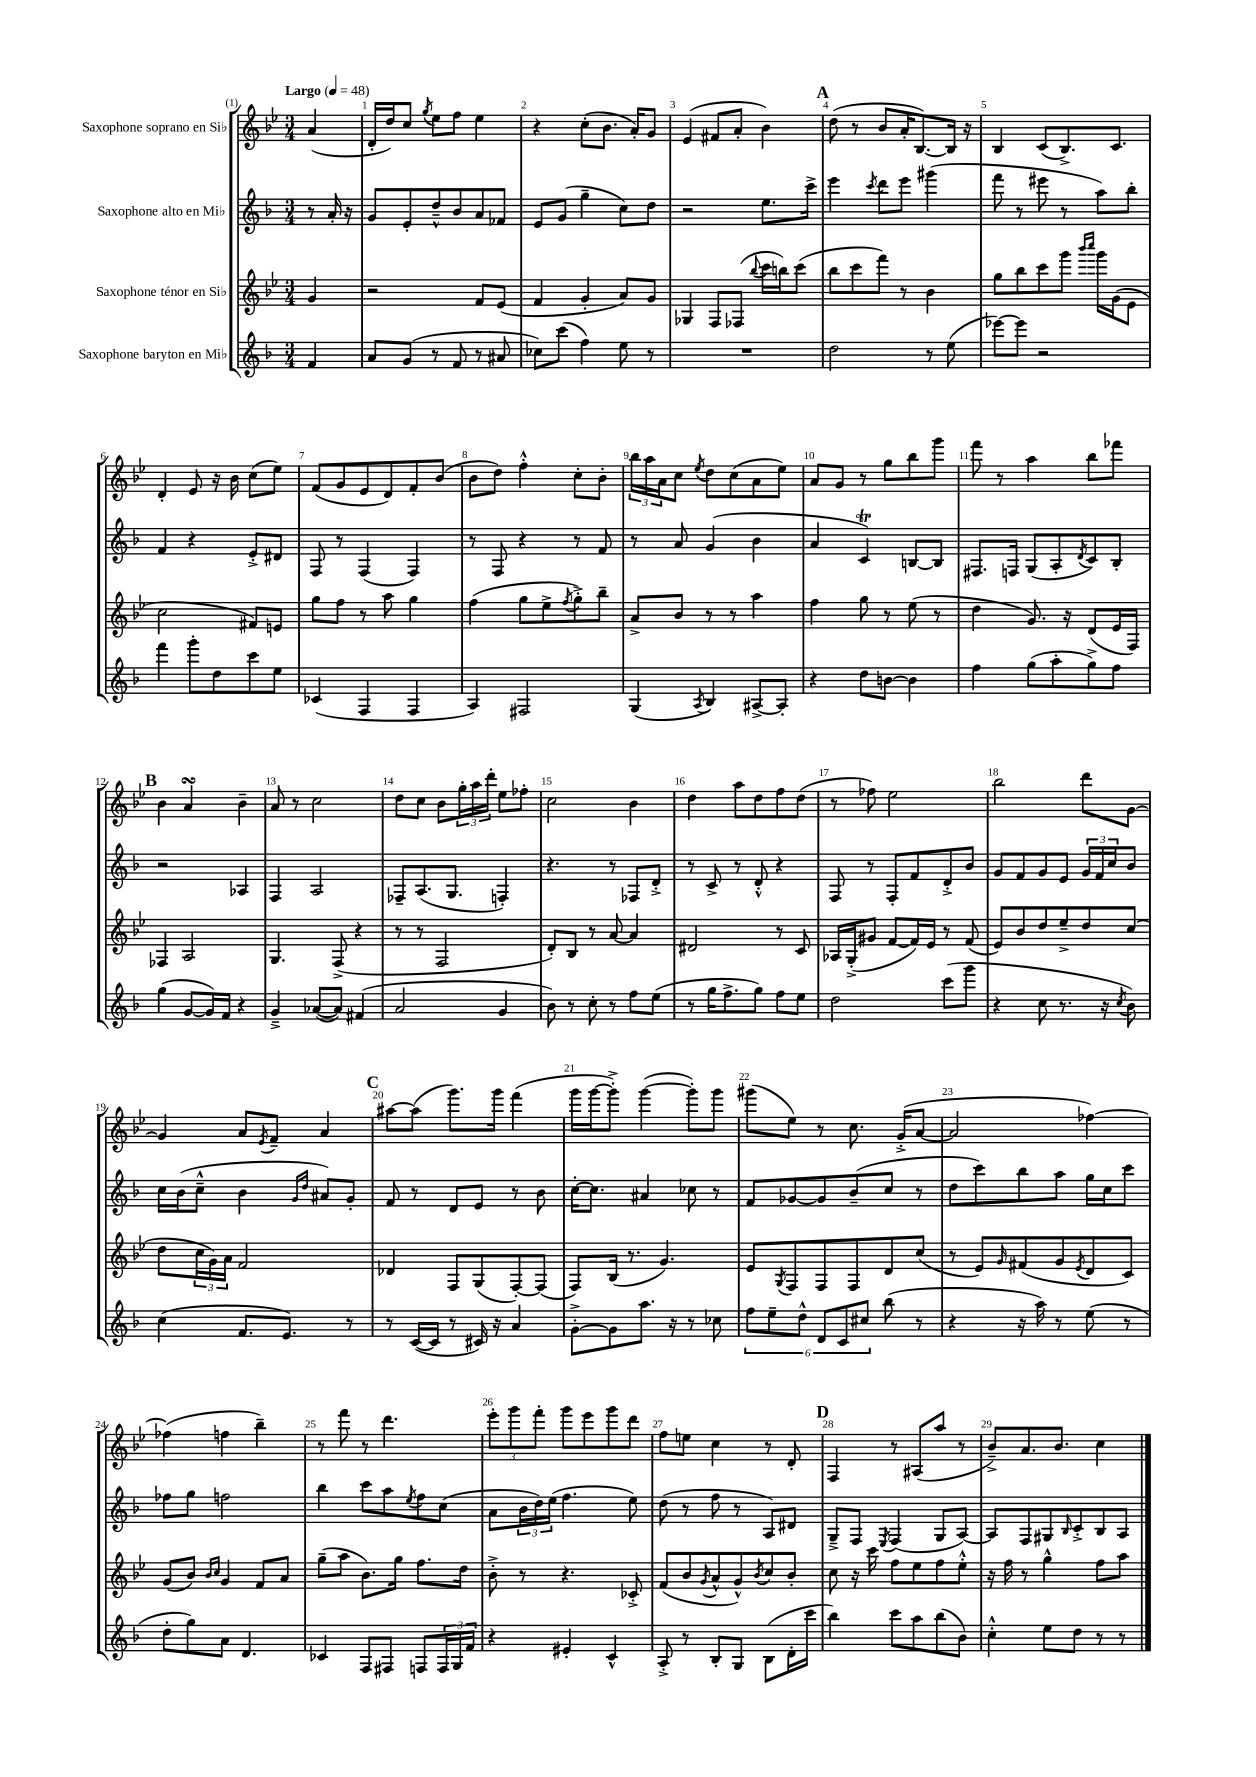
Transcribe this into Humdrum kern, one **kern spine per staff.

**kern	**kern	**kern	**kern
*staff4	*staff3	*staff2	*staff1
*clefG2	*clefG2	*clefG2	*clefG2
*k[b-]	*k[b-e-]	*k[b-]	*k[b-e-]
*M3/4	*M3/4	*M3/4	*M3/4
*MM48	*MM48	*MM48	*MM48
4f	4g	8r	(4a
.	.	16a'	.
.	.	16r	.
=	=	=	=
8a	2r	8g	16d'
.	.	.	16dd)
(8g	.	8e'	8cc
.	.	.	8qgg
8r	.	8dd~^^	8ee-
8f	.	8b-	8ff
8r	8f	8a	4ee-
8a#	(8e-	8f-	.
=	=	=	=
8cc-)	4f	8e	4r
(8ccc	.	(8g	.
4ff)	4g'	4gg~	(8cc'
.	.	.	8.b-
8ee	8a)	8cc)	.
.	.	.	16a')
8r	8g	8dd	8g
=	=	=	=
2.r	4G-	2r	(4e-
.	8F	.	8f#
.	(8F-	.	8a'
.	8qqbb-	.	.
.	16ccc	8.ee	4b-)
.	16bb)	.	.
.	(8ccc	.	.
.	.	16ccc^	.
=	=	=	=
2dd	8bb-	4eee	(8dd
.	8ccc	.	8r
.	.	8qccc	.
.	8fff)	8ddd	8b-
.	8r	8eee	16a'
.	.	.	[8.B-)
8r	4b-	(4ggg#	.
(8ee	.	.	16B-]
.	.	.	16r
=	=	=	=
[8eee-)	8gg	8fff	4B-
8eee-]	8bb-	8r	.
2r	8ccc	8eee#	(8c
.	8ggg	8r	8.B-^)
.	16qqbbb-	.	.
.	16qqcccc	.	.
.	16ggg	8aa)	.
.	(16g	.	8.c
.	8e-	8bb-'	.
=	=	=	=
4fff	2cc	4f	4d'
8ggg'	.	4r	8e-
8dd	.	.	16r
.	.	.	16b-
8ccc	8f#)	8e'^	(8cc
8ee	8e	8d#	8ee-)
=	=	=	=
(4c-	8gg	8F	(8f
.	8ff	8r	8g
4F	8r	(4F	8e-
.	8aa	.	8d)
4F	4gg	4F)	8f'
.	.	.	(8b-
=	=	=	=
4A)	(4ff	8r	8b-
.	.	8F	8dd)
2F#	8gg	4r	4ff'^^
.	8ee-^	.	.
.	8qff	.	.
.	8gg'^)	8r	8cc'
.	8bb-~	8f	8b-'
=	=	=	=
(4G	8a^	8r	24bb-
.	.	.	24aa
.	.	.	24a
.	8b-	8a	8cc
8qA	.	.	8qee-
4B-)	8r	(4g	8dd
.	8r	.	(8cc
[8A#^	4aa	4b-	8a
8A#']	.	.	8ee-)
=	=	=	=
4r	4ff	4a	8a
.	.	.	8g
8dd	8gg	4c)	8r
[8b	8r	.	8gg
4b]	(8ee-	[8B	8bb-
.	8r	8B]	8ggg
=	=	=	=
4ff	4dd	8.F#	8fff
.	.	.	8r
.	.	16F	.
(8gg	8.g)	(8G	4aa
8aa'	.	8A'	.
.	16r	.	.
.	.	8qd	.
8gg^)	(8d	8c)	8bb-
8ff	16e-	8B-'	8fff-
.	16F)	.	.
=	=	=	=
(4gg	4F-	2r	4b-
[8g	2A	.	4a
16g])	.	.	.
16f	.	.	.
4r	.	4A-	4b-~
=	=	=	=
4g~^	4.G	4F	8a
.	.	.	8r
([8a-	.	2A	2cc
8a-])	(8F^	.	.
(4f#	4r	.	.
=	=	=	=
2a	8r	8F-~	8dd
.	8r	(8.A	8cc
.	2F	.	8b-
.	.	8.G	.
.	.	.	24gg'
.	.	.	24aa
.	.	.	24ddd'
4g	.	4F')	8ee-
.	.	.	8ff-'
=	=	=	=
8b-)	8d')	4.r	2cc
8r	8B-	.	.
8cc'	8r	.	.
8r	[8a	8r	.
8ff	4a]	8F-	4b-
(8ee	.	8d'^	.
=	=	=	=
8r	2d#	8r	4dd
16gg	.	8c^	.
8.ff^	.	.	.
.	.	8r	8aa
8gg)	.	8d'^^	8dd
8ff	8r	4r	8ff
8ee	8c	.	(8dd
=	=	=	=
2dd	16A-	8F	8r
.	(16G'^	.	.
.	8g#	8r	8ff-)
.	[8f	8F'	2ee-
.	16f])	8f	.
.	16e-	.	.
(8ccc	8r	8d'^	.
8ggg	(8f	8b-	.
=	=	=	=
4r	8e-)	8g	2bb-
.	8b-	8f	.
8cc	8dd	8g	.
8.r	8ee-~^	8e	.
.	8dd	24g	8ddd
.	.	24f	.
16r	.	.	.
.	.	24cc	.
8qcc	.	.	.
8b-)	(8cc	8b-	[8g
=	=	=	=
(4cc	8dd	16cc	4g]
.	.	(16b-	.
.	24cc	8cc~^^	.
.	24g)	.	.
.	24a	.	.
8.f	2f	4b-	8a
.	.	.	8qe-
.	.	.	8f~
8.e)	.	.	.
.	.	16qqg	.
.	.	16qqdd	.
.	.	8a#)	4a
8r	.	8g'	.
=	=	=	=
8r	4d-	8f	[8aa#
([16c	.	8r	(8aa#]
16c]	.	.	.
8r	8F	8d	8.ggg)
16c#)	(8G	8e	.
16r	.	.	16ggg
4a	[8F')	8r	(4fff
.	(8F]	8b-	.
=	=	=	=
[8g'^	8F)	[16cc'	16ggg
.	.	8.cc]	[16ggg
8g]	(16B-	.	8ggg'^])
.	8.r	.	.
8.aa	.	4a#	([4ggg
.	4.g)	.	.
16r	.	.	.
8r	.	8cc-	8ggg'])
8cc-	.	8r	8ggg
=	=	=	=
12ff	8e-	8f	(8ggg#
12ee~	.	.	.
.	8qG	.	.
.	8F	[8g-	8ee-)
12dd^^	.	.	.
12d	8F	8g-]	8r
12c	.	.	.
.	8F	(8b-~	8.cc
12cc#	.	.	.
(8bb-	8d	8cc	.
.	.	.	(16g'^
8r	(8cc	8r	[8a
=	=	=	=
4r	8r	8dd	2a]
.	8e-)	8ccc)	.
.	16qqg	.	.
16r	(8f#	8bb-	.
16aa)	.	.	.
8r	8g	8aa	.
.	8qe-	.	.
(8ee	8d	16gg	[4ff-)
.	.	16cc	.
8r	8c)	8ccc	.
=	=	=	=
8dd'	(8g	8ff-	(4ff-]
8gg)	8b-)	8gg	.
.	16qqb-	.	.
.	16qqcc	.	.
8a	4g	2ff	4ff
4.d	.	.	.
.	8f	.	4bb-~)
.	8a	.	.
=	=	=	=
4c-	(8gg~	4bb-	8r
.	8aa	.	8fff
8F	8.b-)	8ccc	8r
8F#	.	8aa	4.ddd
.	16gg	.	.
.	.	8qee	.
8F	8.ff	8ff	.
24F	.	(8cc	.
24G	.	.	.
.	16dd	.	.
24f	.	.	.
=	=	=	=
4r	8b-'^	8a	12eee-'
.	.	.	12ggg
.	8r	24b-	.
.	.	24dd)	12fff'
.	.	(24ee	.
4e#'	4.r	4.ff	8ggg
.	.	.	8eee-
4c^^	.	.	8ggg
.	8c-'^	8ee)	8ddd
=	=	=	=
8A'^	(8f	(8dd	8ff
8r	8b-	8r	8ee
.	8qg	.	.
8B-'	8a^^	8ff	4cc
8G	8g^^)	8r	.
.	8qb-	.	.
(8B-	8cc	8A)	8r
16d'	8b-'	8d#	8d'
16ccc	.	.	.
=	=	=	=
4bb-)	8cc	8G~^	4F
.	16r	8F	.
.	16ccc	.	.
.	.	8qE	.
8ccc	8ff	(4F	8r
8aa	8ee-	.	(8A#
(8bb-	8ff	8G	8aa
8b-)	8ee-'^^	[8A)	8r
=	=	=	=
4cc'^^	16r	8A]	8b-~^)
.	16ff	.	.
.	8r	8F	8.a
8ee	4gg^^	8G#	.
.	.	.	8.b-
.	.	16qqB-	.
8dd	.	8c'^	.
8r	8ff	8B-	4cc
8r	8aa	8A	.
==	==	==	==
*-	*-	*-	*-
